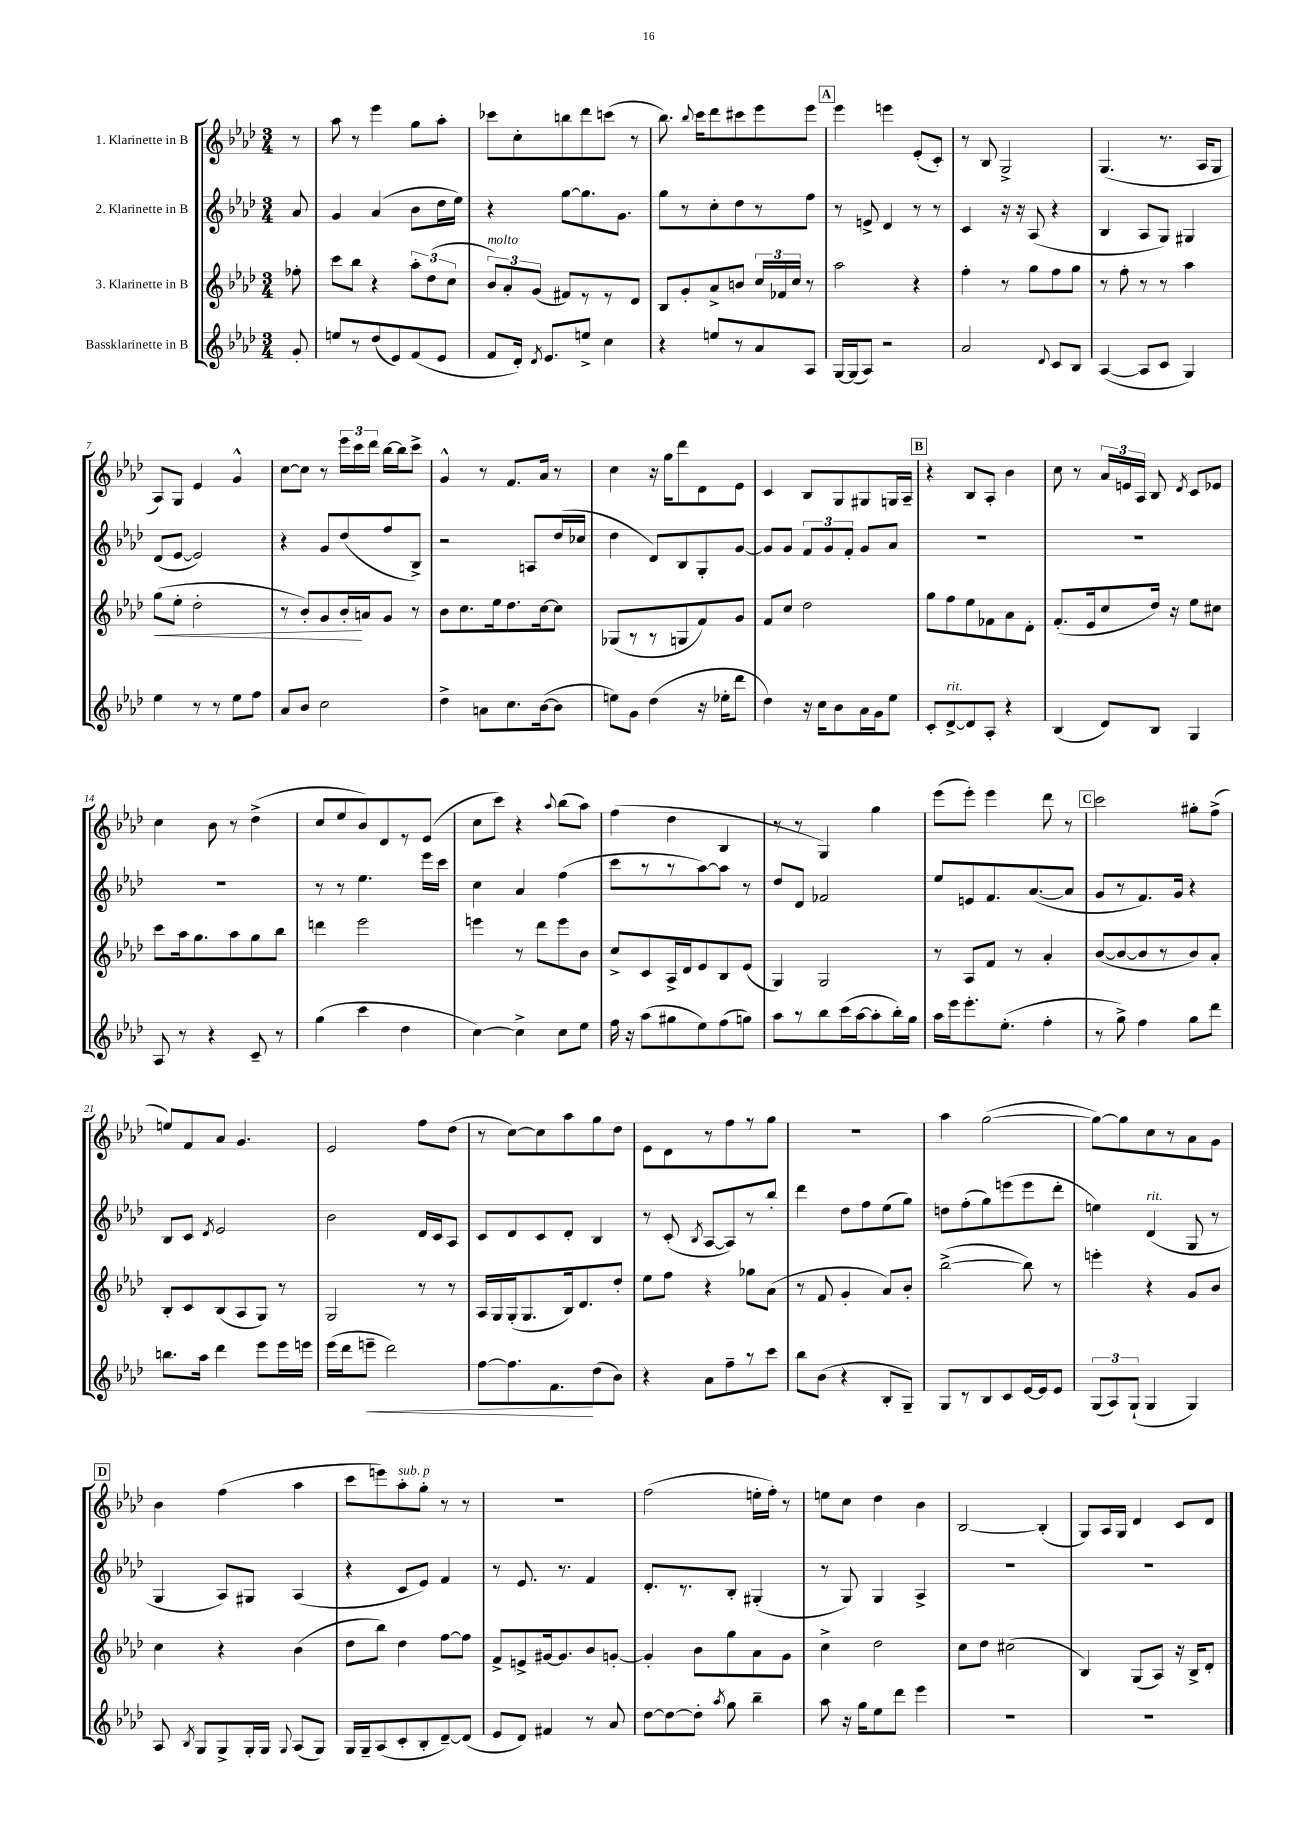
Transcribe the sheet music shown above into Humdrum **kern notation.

**kern	**dynam	**kern	**dynam	**kern	**kern
*part4	*part4	*part3	*part3	*part2	*part1
*staff4	*staff4	*staff3	*staff3	*staff2	*staff1
*I"Bassklarinette in B	*	*I"3. Klarinette in B	*	*I"2. Klarinette in B	*I"1. Klarinette in B
*clefG2	*	*clefG2	*	*clefG2	*clefG2
*k[b-e-a-d-]	*	*k[b-e-a-d-]	*	*k[b-e-a-d-]	*k[b-e-a-d-]
*M3/4	*	*M3/4	*	*M3/4	*M3/4
=	=	=	=	=	=
8g'/	.	8ff-X'\	.	8a-/	8r
=1	=1	=1	=1	=1	=1
8een/L	.	8ccc\L	.	4g/	8aa-\
8r	.	8bb-\J	.	.	8r
(8dd-/	.	4r	.	(4a-/	4eee-\
8e-/)	.	.	.	.	.
(8f/	.	12aa-'\L	.	8b-\L	8gg\L
.	.	(12dd-\	.	.	.
8e-/J	.	.	.	16dd-\L	8aa-'\J
.	.	12cc\J	.	.	.
.	.	.	.	16ee-\JJ)	.
=2	=2	=2	=2	=2	=2
!	!	!LO:TX:a:i:t=molto	!	!	!
8f/L	.	12b-/L)	.	4r	8ccc-X\L
.	.	12a-'/	.	.	.
16d-'/Jk)	.	.	.	.	8cc'\
.	.	(12g/J	.	.	.
8qd-/	.	.	.	.	.
8.e-/L	.	.	.	.	.
.	.	8f#X/L)	.	[8gg\L	8bbn\
8een^/J	.	8r	.	8.gg\]	8ddd-\
4cc\	.	8r	.	.	(8cccn\J
.	.	.	.	8.g\J	.
.	.	8d-/J	.	.	8r
=3	=3	=3	=3	=3	=3
4r	.	8B-/L	.	8gg\L	8.bb-\)
.	.	8g'/	.	8r	.
.	.	.	.	.	8qqbb-/
.	.	.	.	.	16ccc\KL
8een/L	.	8a-^/	.	8cc'\	8ddd-\
8r	.	8bn/J	.	8dd-\	8ccc#X\
8a-/	.	24cc/LL	.	8r	8eee-\
.	.	24f-X/	.	.	.
.	.	24cc/JJ	.	.	.
8A-/J	.	8r	.	8ff\J	8eee-\J
!!LO:REH:place=s1:t=A
=4	=4	=4	=4	=4	=4
[16G/LL	.	2aa-\	.	8r	4eee-\
(16G/J]	.	.	.	.	.
8A-/J)	.	.	.	8en^/	.
2r	.	.	.	4d-/	4eeen\
.	.	4r	.	8r	(8e-'/L
.	.	.	.	8r	8c'/J)
=5	=5	=5	=5	=5	=5
2a-/	.	4ff'\	.	4c/	8r
.	.	.	.	.	8B-/
.	.	8r	.	16r	2G^/
.	.	.	.	16r	.
.	.	8gg\L	.	(8A-/	.
8qqd-/	.	.	.	.	.
8c/L	.	8ff\	.	4r	.
8B-/J	.	8gg\J	.	.	.
=6	=6	=6	=6	=6	=6
([4A-/	.	8r	.	4B-/	(4.G/
.	.	8ff'\	.	.	.
8A-/L]	.	8r	.	8A-/L	.
8c/J	.	8r	.	8G/J)	8.r
4G/)	.	4aa-\	.	4G#X/	.
.	.	.	.	.	16A-/KL
.	.	.	.	.	8G/J
!!LO:LB:g=z
=7	=7	=7	=7	=7	=7
!	!	!	!LO:HP:b	!	!
4ee-\	.	(8gg\L	<	(8d-/L	8A-/L)
.	.	8ee-'\J	.	[8e-/J	8G/J
8r	.	2dd-'\	.	2e-/])	4e-/
8r	.	.	.	.	.
8ee-\L	.	.	.	.	4g^^/
8ff\J	.	.	.	.	.
=8	=8	=8	=8	=8	=8
8a-/L	.	8r	.	4r	[8cc\L
8b-/J	.	8b-'/L)	.	.	8cc\J]
2cc\	.	8g/	.	8g/L	8r
.	.	16b-'/L	.	(8dd-/	24eee-\LL
.	.	.	.	.	24ccc\
.	.	16an/J	[	.	.
.	.	.	.	.	24ddd-\JJ
.	.	8g/J	.	8ff/	[16bb-\LL
.	.	.	.	.	16bb-\J]
.	.	8r	.	8B-^/J)	8ccc^\J
=9	=9	=9	=9	=9	=9
4dd-^\	.	8b-\L	.	2r	4g^^/
.	.	8.cc\	.	.	.
8an\L	.	.	.	.	8r
.	.	16ee-\k	.	.	.
8.cc\	.	8.dd-\	.	.	8.f/L
.	.	.	.	8An/L	.
([16b-\k	.	[16cc\k	.	.	16a-/Jk
8b-\J]	.	8cc\J]	.	(16dd-/L	8r
.	.	.	.	16cc-X/JJ	.
=10	=10	=10	=10	=10	=10
8een\L)	.	(8G-X/L	.	4dd-\	4cc\
8g\J	.	8r	.	.	.
(4dd-\	.	8r	.	8d-/L)	16r
.	.	.	.	.	16gg\KL
.	.	8Gn/	.	8B-/	8ddd-\
16r	.	8f/)	.	8G'/	8d-\
16ee-X'\KL	.	.	.	.	.
8ddd-\J	.	8g/J	.	[8g/J	8e-\J
=11	=11	=11	=11	=11	=11
4dd-\)	.	8f/L	.	8g/L]	4c/
.	.	8cc/J	.	8g/J	.
16r	.	2dd-\	.	12f/L	8B-/L
16cc\KL	.	.	.	.	.
.	.	.	.	12g/	.
8b-\	.	.	.	.	8G/
.	.	.	.	12f'/J	.
16a-\L	.	.	.	8g/L	8G#X/
16g\J	.	.	.	.	.
8ee-\J	.	.	.	8a-/J	16Gn/L
.	.	.	.	.	16A-~/JJ
!!LO:REH:place=s1:t=B
=12	=12	=12	=12	=12	=12
8c'/L	.	8gg\L	.	2.r	4r
!LO:TX:a:i:t=rit.	!	!	!	!	!
[8d-^/	.	8ff\	.	.	.
8d-/]	.	8ee-\	.	.	8B-/L
8A-'/J	.	8f-X\	.	.	8A-'/J
4r	.	8a-\	.	.	4b-\
.	.	8d-'\J	.	.	.
=13	=13	=13	=13	=13	=13
(4B-/	.	(8.f'/L	.	2.r	8cc\
.	.	.	.	.	8r
.	.	16e-/k	.	.	.
8d-/L)	.	8cc/	.	.	24a-/LL
.	.	.	.	.	24en/
.	.	.	.	.	24A-/JJ
8B-/J	.	16dd-/Jk)	.	.	8B-/
.	.	16r	.	.	.
.	.	.	.	.	8qd-/
4G/	.	8ee-\L	.	.	8c/L
.	.	8cc#X\J	.	.	8e-X/J
!!LO:LB:g=z
=14	=14	=14	=14	=14	=14
8A-/	.	8ccc\L	.	2.r	4cc\
8r	.	16aa-\k	.	.	.
.	.	8.gg\	.	.	.
4r	.	.	.	.	8b-\
.	.	8aa-\	.	.	8r
8c~/	.	8gg\	.	.	(4dd-^\
8r	.	8bb-\J	.	.	.
=15	=15	=15	=15	=15	=15
(4gg\	.	4dddn\	.	8r	8cc/L
.	.	.	.	8r	8ee-/
4ccc\	.	2eee-\	.	4.ee-\	8b-/)
.	.	.	.	.	8d-/
4dd-\	.	.	.	.	8r
.	.	.	.	16eee-\LL	(8e-/J
.	.	.	.	16ccc\JJ	.
=16	=16	=16	=16	=16	=16
[4cc\)	.	4eeen\	.	4cc\	8cc\L
.	.	.	.	.	8ccc\J)
4cc^\]	.	8r	.	4a-/	4r
.	.	8ddd-\L	.	.	.
.	.	.	.	.	8qqaa-/
8cc\L	.	8eee\	.	(4ff\	(8bb-\L
8ee-\J	.	8b-\J	.	.	8aa-\J)
=17	=17	=17	=17	=17	=17
16ff\	.	8cc^/L	.	8ccc\L	(4ff\
16r	.	.	.	.	.
(8aa-\L	.	8c/	.	8r	.
8gg#X\	.	16A-^/L	.	8r	4dd-\
.	.	16d-/J	.	.	.
8ee-\)	.	8e-/	.	[8aa-\)	.
(8ff\	.	8B-/	.	8aa-\J]	4B-/
8ggn\J)	.	(8e-/J	.	8r	.
=18	=18	=18	=18	=18	=18
8aa-\L	.	4G/)	.	8dd-/L	8r
8r	.	.	.	8d-/J	8r
8bb-\	.	2G/	.	2f-X/	4G/)
(16ccc\L	.	.	.	.	.
[16aa-\J	.	.	.	.	.
8aa-'\]	.	.	.	.	4gg\
16bb-'\L)	.	.	.	.	.
16gg\JJ	.	.	.	.	.
=19	=19	=19	=19	=19	=19
16aa-\LL	.	8r	.	8ee-/L	(8eee-\L
16eee-\J	.	.	.	.	.
8.eee-'\	.	8A-/L	.	8en/	8eee-'\J)
.	.	8f/J	.	8.f/	4eee-\
(8.ee-'\J	.	.	.	.	.
.	.	8r	.	.	.
.	.	.	.	([8.a-/	.
4ff'\	.	4a-'/	.	.	8ddd-\
.	.	.	.	8a-/J]	8r
!!LO:REH:place=s1:t=C
=20	=20	=20	=20	=20	=20
8r	.	([8b-/L	.	8g/L	2ccc\
8gg^\)	.	8b-/_	.	8r	.
4ff\	.	8b-/]	.	8.f/)	.
.	.	8r	.	.	.
.	.	.	.	16g/Jk	.
8gg\L	.	8b-/)	.	4r	8gg#X'\L
8ddd-\J	.	8a-'/J	.	.	(8ff^\J
!!LO:LB:g=z
=21	=21	=21	=21	=21	=21
8.bbn\L	.	8B-'/L	.	8B-/L	8een/L)
.	.	8c/	.	8c/J	8f/
16aa-\Jk	.	.	.	.	.
.	.	.	.	8qd-/	.
4ddd-\	.	(8B-/	.	2e-/	8a-/J
.	.	8A-/	.	.	4.g/
8eee-\L	.	8G/J)	.	.	.
16eee-\L	.	8r	.	.	.
16eeen\JJ	.	.	.	.	.
=22	=22	=22	=22	=22	=22
(16eee-\LL	.	2G/	.	2b-\	2e-/
16ddd-\J	.	.	.	.	.
!	!LO:HP:b	!	!	!	!
8eeen~\J	<	.	.	.	.
2ddd-\)	.	.	.	.	.
.	.	8r	.	16d-/LL	8ff\L
.	.	.	.	16c/J	.
.	.	8r	.	8A-/J	(8dd-\J
=23	=23	=23	=23	=23	=23
[8ff\L	.	16A-/LL	.	8c/L	8r
.	.	16G/	.	.	.
8.ff\]	.	(16G'/J	.	8d-/	[8cc\L)
.	.	8.G/	.	.	.
.	.	.	.	8c/	8cc\]
8.f\	.	.	.	.	.
.	.	16B-/k)	.	8d-'/J	8aa-\
.	.	8.d-/	.	.	.
(8dd-\	[	.	.	4B-/	8gg\
8b-\J)	.	8dd-'/J	.	.	8dd-\J
=24	=24	=24	=24	=24	=24
4r	.	8ee-\L	.	8r	8e-\L
.	.	8ff\J	.	(8c'/	8d-\
.	.	.	.	8qB-/	.
8a-\L	.	4r	.	[8A-/L	8r
8ff~\	.	.	.	8A-/])	8ff\
8r	.	8gg-X\L	.	8r	8r
8ccc\J	.	(8a-\J	.	8bb-'/J	8gg\J
=25	=25	=25	=25	=25	=25
8bb-\L	.	8r	.	4ddd-\	2.r
(8b-\J	.	8f/	.	.	.
4r	.	4g'/	.	8dd-\L	.
.	.	.	.	8ff\	.
8B-'/L	.	8a-/L)	.	(8ee-\	.
8G~/J)	.	8b-'/J	.	8gg\J)	.
=26	=26	=26	=26	=26	=26
8G/L	.	([2bb-^\	.	8ddn\L	4aa-\
8r	.	.	.	(8ff'\	.
8B-/	.	.	.	8gg\)	([2gg\
8c/	.	.	.	(8eeen\	.
[16e-/L	.	8bb-\])	.	8eee\	.
16e-/J]	.	.	.	.	.
8e-/J	.	8r	.	8ddd-'\J	.
=27	=27	=27	=27	=27	=27
(12G/L	.	4eeen'\	.	4een\)	8gg\L_)
12A-/)	.	.	.	.	.
.	.	.	.	.	8gg\]
(12G`/J	.	.	.	.	.
!	!	!	!	!LO:TX:a:i:t=rit.	!
4G/	.	4r	.	(4d-/	8cc\
.	.	.	.	.	8r
4G/)	.	8g/L	.	8G/	8a-\
.	.	8b-/J	.	8r	8g\J
!!LO:LB:g=z
!!LO:REH:place=s1:t=D
=28	=28	=28	=28	=28	=28
8A-/	.	4cc\	.	4G/	4b-\
8qB-/	.	.	.	.	.
8G/L	.	.	.	.	.
8G^/	.	4r	.	8A-/L)	(4ff\
16G'/L	.	.	.	8G#X/J	.
16G/JJ	.	.	.	.	.
8qqG/	.	.	.	.	.
(8A-/L	.	(4b-\	.	(4A-/	4aa-\
8G/J)	.	.	.	.	.
=29	=29	=29	=29	=29	=29
16G/LL	.	8dd-\L	.	4r	8ccc\L
16G~/J	.	.	.	.	.
(8A-/	.	8bb-\J)	.	.	8eeen\)
!	!	!	!	!	!LO:TX:a:i:t=sub. p
8c'/	.	4dd-\	.	8c/L	8aa-'\
8B-'/	.	.	.	8e-/J)	8gg'\J
[8d-~/)	.	[8ff\L	.	4f/	8r
(8d-/J]	.	8ff\J]	.	.	8r
=30	=30	=30	=30	=30	=30
8e-/L	.	8f^/L	.	8r	2.r
8d-/J)	.	8en^/	.	8.e-/	.
4f#X/	.	[16g#X/k	.	.	.
.	.	8.g#/]	.	8.r	.
8r	.	8b-/	.	4f/	.
8a-/	.	[8gn'/J	.	.	.
=31	=31	=31	=31	=31	=31
[8dd-\L	.	4g'/]	.	8.d-'/L	(2ff\
8dd-\_	.	.	.	.	.
.	.	.	.	8.r	.
8dd-'\J]	.	8b-\L	.	.	.
8qaa-/	.	.	.	.	.
8gg\	.	8gg\	.	8B-'/J	.
4bb-~\	.	8a-\	.	(4G#X'/	16een'\LL
.	.	.	.	.	16ff'\JJ)
.	.	8g\J	.	.	8r
=32	=32	=32	=32	=32	=32
8aa-\	.	4cc^\	.	8r	8een\L
16r	.	.	.	8G/)	8cc\J
16gg\KL	.	.	.	.	.
8ee-\	.	2dd-\	.	4G/	4dd-\
8ddd-\J	.	.	.	.	.
4eee-\	.	.	.	4A-^/	4b-\
=33	=33	=33	=33	=33	=33
2.r	.	8cc\L	.	2.r	[2B-/
.	.	8dd-\J	.	.	.
.	.	(2cc#X\	.	.	.
.	.	.	.	.	(4B-'/]
=34	=34	=34	=34	=34	=34
2.r	.	4B-/)	.	2.r	8G/L)
.	.	.	.	.	16A-/L
.	.	.	.	.	16G/JJ
.	.	(8G/L	.	.	4d-/
.	.	8A-/J)	.	.	.
.	.	16r	.	.	8c/L
.	.	16B-^/KL	.	.	.
.	.	8d-'/J	.	.	8d-/J
==	==	==	==	==	==
*-	*-	*-	*-	*-	*-
